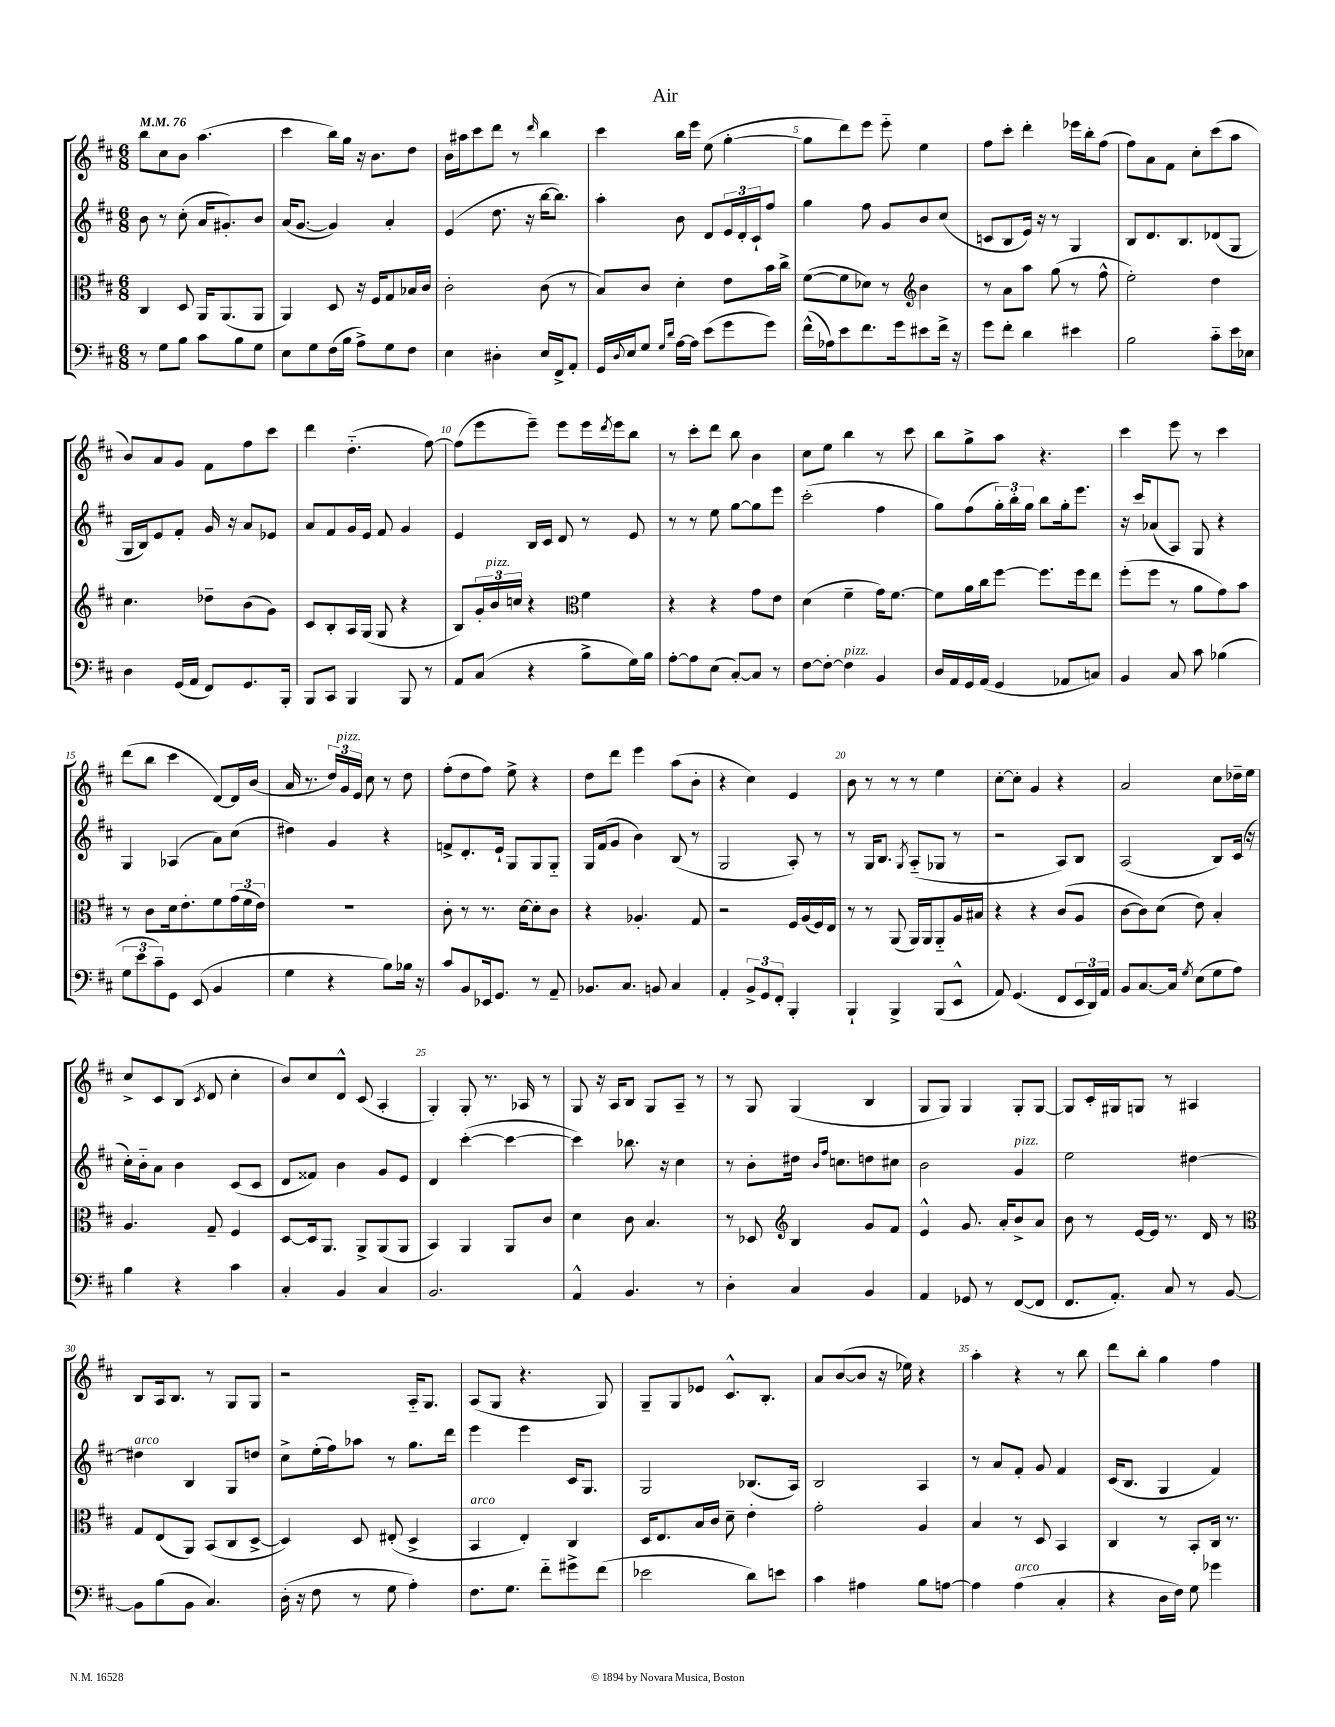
\header { title = "Air" }
<<
\new StaffGroup <<
\new Staff = "s0" {
    \clef treble \key d \major \numericTimeSignature \time 6/8 \tempo 4 = 76
    b''8 cis''8 b'8 a''4.( |
    cis'''4 b''16) g''16 r16 b'8. d''8 |
    b'16 ais''16 cis'''8 d'''8 r8 \grace { d'''16 } b''4 |
    cis'''4 b''16 e'''16 e''8( g''4~-. |
    g''8 d'''8) e'''8 e'''8-_ e''4 |
    fis''8 cis'''8-. d'''4-. ees'''16 b''16-. fis''8( |
    fis''8) a'8 fis'8 cis''8-. cis'''8( a''8 |
    b'8) a'8 g'8 fis'8 fis''8 cis'''8 |
    d'''4 d''4.-_( fis''8~) |
    fis''8( e'''8 e'''8--) e'''8 e'''16 \acciaccatura { d'''8 } e'''16 b''8 |
    r8 cis'''8-. d'''8 b''8 b'4 |
    cis''8 e''8 b''4 r8 cis'''8 |
    b''8 g''8-> a''8 r4. |
    cis'''4 e'''8 r8 cis'''4 |
    d'''8( b''8 cis'''4 d'8~) d'16 b'16( |
    a'16 r8. \tuplet 3/2 { d''16) g'16^\markup { \italic "pizz." } e'16 } cis''8 r8 d''8 |
    fis''8-.( d''8 fis''8) e''8-> r4 |
    d''8 d'''8 e'''4 a''8( b'8-. |
    r4 cis''4) e'4 |
    b'8 r8 r8 r8 e''4 |
    cis''8~-. cis''8-. g'4 r4 |
    a'2 cis''8 des''16-- e''16 |
    cis''8-> cis'8 b8( \acciaccatura { cis'8 } d'8 cis''4-. |
    b'8) cis''8 d'8-^ cis'8( a4-. |
    g4-.) g8-. r8. aes16 r8 |
    g8 r16 a16 b8 g8 a8-- r8 |
    r8 g8 g4( b4 |
    g8 g8) g4 g8-. g8~ |
    g8 cis'16-. gis16 g8 r8 ais4 |
    b8 a16 b8. r8 g8 g8 |
    r2 a16-_ g8. |
    a8( g8 r4. g8) |
    g8-- g8 ees'8 cis'8.-^ b8.-. |
    a'8 b'8~( b'8 r16 ees''16) r4 |
    a''4-. r4 r8 b''8 |
    d'''8 b''8-. g''4 fis''4 \bar "|." |
}
\new Staff = "s1" {
    \clef treble \key d \major \numericTimeSignature \time 6/8
    b'8 r8 cis''8-.( a'16 gis'8.-.) b'8 |
    a'16( g'8.~ g'4) a'4-. |
    e'4( d''8. r16 b''16~ b''8.) |
    a''4-. b'8 d'8 \tuplet 3/2 { e'16 d'16-. cis'16-! } fis''8 |
    g''4 fis''8 g'8 b'8 cis''8( |
    c'8 b8 e'16) r16 r8 g4 |
    b8 d'8. b8. des'8( g8 |
    g16 b16) e'8 fis'8-. g'16 r16 a'8 ees'8 |
    a'8 fis'8 g'16 e'16 fis'8 g'4 |
    e'4 b16 cis'16 d'8 r8 e'8 |
    r8 r8 e''8 g''8~ g''8 e'''8 |
    cis'''2-.( fis''4 |
    g''8) fis''8( \tuplet 3/2 { g''16-.) b''16-. g''16 } b''8 g''16-. e'''8. |
    r16 cis'''16 aes'8( a8) g8 r4 |
    g4 aes4( a'8) cis''8( |
    dis''4) g'4 r4 |
    f'8-> d'8.-. e'16-! g8 g8 g8-_ |
    g16 fis'16( g'8 b'4) b8( r8 |
    g2 a8-.) r8 |
    r8 g16 b8. \acciaccatura { g8 } a8-_( ges8 r8 |
    r2 a8) b8 |
    a2( b8) cis'16( r16 |
    cis''16-.) b'16-_ a'8 b'4 cis'8( cis'8 |
    d'8 fisis'8) b'4 g'8 e'8 |
    d'4 cis'''4~-.( cis'''4~ |
    cis'''4) bes''8. r16 cis''4 |
    r8 b'8-. dis''16 \grace { b'16 fis''16 } c''8. d''8 cis''8 |
    b'2 g'4^\markup { \italic "pizz." } |
    e''2 dis''4~ |
    dis''4^\markup { \italic "arco" } b4 g8 d''8 |
    cis''8-> e''16-.( fis''16) aes''8 r8 g''8. d'''16 |
    e'''4 e'''4 cis'16 g8. |
    g2 bes8.( a16) |
    b2 a4 |
    r8 a'8 fis'8-. g'8 fis'4 |
    cis'16( b8. g4 fis'4) \bar "|." |
}
\new Staff = "s2" {
    \clef alto \key d \major \numericTimeSignature \time 6/8
    cis4 d8 a,16 a,8.( a,8 |
    a,4) d8 r16 fis16 g8 bes16 cis'16 |
    cis'2-. cis'8( r8 |
    b8) cis'8 d'4-. e'8 b'16 cis''16-> |
    fis'8~( fis'8 des'8) r8 \clef treble b'4 |
    r8 a'8 a''8 g''8( r8 fis''8-^ |
    e''2-.) d''4 |
    cis''4. des''8-- b'8( g'8) |
    cis'8 b8-. a16 g16( g8 r4 |
    b8) \tuplet 3/2 { g'16-. b'16^\markup { \italic "pizz." } c''16 } r4 \clef alto fis'4 |
    r4 r4 g'8 e'8 |
    d'4( fis'4-- g'16) fis'8.~ |
    fis'8 a'16 cis''16 fis''8~ fis''8. fis''16 e''8 |
    fis''8-.( fis''8 r8 a'8 g'8) b'8 |
    r8 cis'8 d'16 e'8.-. fis'8 \tuplet 3/2 { g'16( fis'16 e'16) } |
    R2. |
    cis'8-. r8 r8. d'16~ d'8-. cis'8 |
    r4 aes4.-. g8 |
    r2 fis16 a16( fis16) e16 |
    r8 r8 a,8( a,16) a,16 a,8-_ a16 bis16 |
    r4 r4 cis'8( a8 |
    cis'8~ cis'8) d'8( e'8) b4-. |
    a4. g8-- fis4 |
    d8~ d16 a,8. a,8-> a,8( a,8 |
    b,4) a,4 a,8 cis'8 |
    d'4 cis'8 b4. |
    r8 des8 \clef treble b4 g'8 fis'8 |
    e'4-^ g'8. a'16-. b'8-> a'8 |
    b'8 r8 e'16~ e'16 r8. d'16 r8 |
    \clef alto g8 e8( a,8) b,8( cis8 d8~-> |
    d4) d8 eis8-.( d4-> |
    b,4^\markup { \italic "arco" } e4-.) cis4 |
    d16 e8. b16 cis'16 d'8-- e'4-. |
    g'2-. a4 |
    b4 r8 d8 b,4 |
    cis4 r8 b,8-. cis16 r8. \bar "|." |
}
\new Staff = "s3" {
    \clef bass \key d \major \numericTimeSignature \time 6/8
    r8 g8 b8 cis'8 b8 g8 |
    e8 g8 fis16( b16 a8->) g8 fis8 |
    e4 dis4-. e16 fis,16-> a,8-. |
    g,16 \appoggiatura { d8 } e16 g8 \grace { g16 d'16 } a16~ a16 e'8( g'8 g'8) |
    fis'16-^( aes16) e'8 fis'8. g'16 eis'8 fis'16-> r16 |
    g'8 fis'8-. d'4 eis'4 |
    b2 cis'8-_ e'16 ees16 |
    d4 g,16( a,16 fis,8) g,8. b,,16-. |
    b,,8 cis,8 b,,4 b,,8 r8 |
    a,8 cis8( r4 b8-> g16) b16 |
    a8~-. a8 e8( cis8~-.) cis8 r8 |
    fis8~ fis8~-. fis4^\markup { \italic "pizz." } b,4 |
    d16 a,16 g,16 a,16( g,4 aes,8 c8) |
    b,4 cis8 cis'8 bes4( |
    \tuplet 3/2 { g8 e'8 cis'8--) } g,8 e,8( b,4 |
    g4 r4 b8) bes16 r16 |
    cis'8 b,8 ees,16 g,8. r8 a,8-- |
    bes,8. cis8. b,8 cis4 |
    a,4-. \tuplet 3/2 { b,8-> g,8 fis,8-. } b,,4-. |
    b,,4-! b,,4-> b,,8( e,8-^ |
    a,8) g,4.( fis,8 \tuplet 3/2 { e,16 d,16) a,16 } |
    b,8 cis8.~ cis16 \acciaccatura { g8 } e8( g8 a8) |
    b4 r4 cis'4 |
    cis4-. b,4 cis4 |
    b,2. |
    a,4-^ b,4. r8 |
    d4-. cis4 b,4 |
    a,4 ges,8 r8 fis,8~( fis,8 |
    fis,8. a,8.-.) cis8 r8 b,8~ |
    b,8 b8( b,8 cis4.) |
    d16-.( r16 fis8 r8 g8 a4-.) |
    fis8. g8. fis'8-_ gis'8-> fis'8( |
    ees'2 d'8) e'8 |
    cis'4 ais4 b8 a8~ |
    a4 a4^\markup { \italic "arco" }( cis4-. |
    r4 d16 fis16) g8 ges'4 \bar "|." |
}
>>
>>
\layout { \context { \Score \override BarNumber.break-visibility = ##(#f #t #t) barNumberVisibility = #(every-nth-bar-number-visible 5) } }
